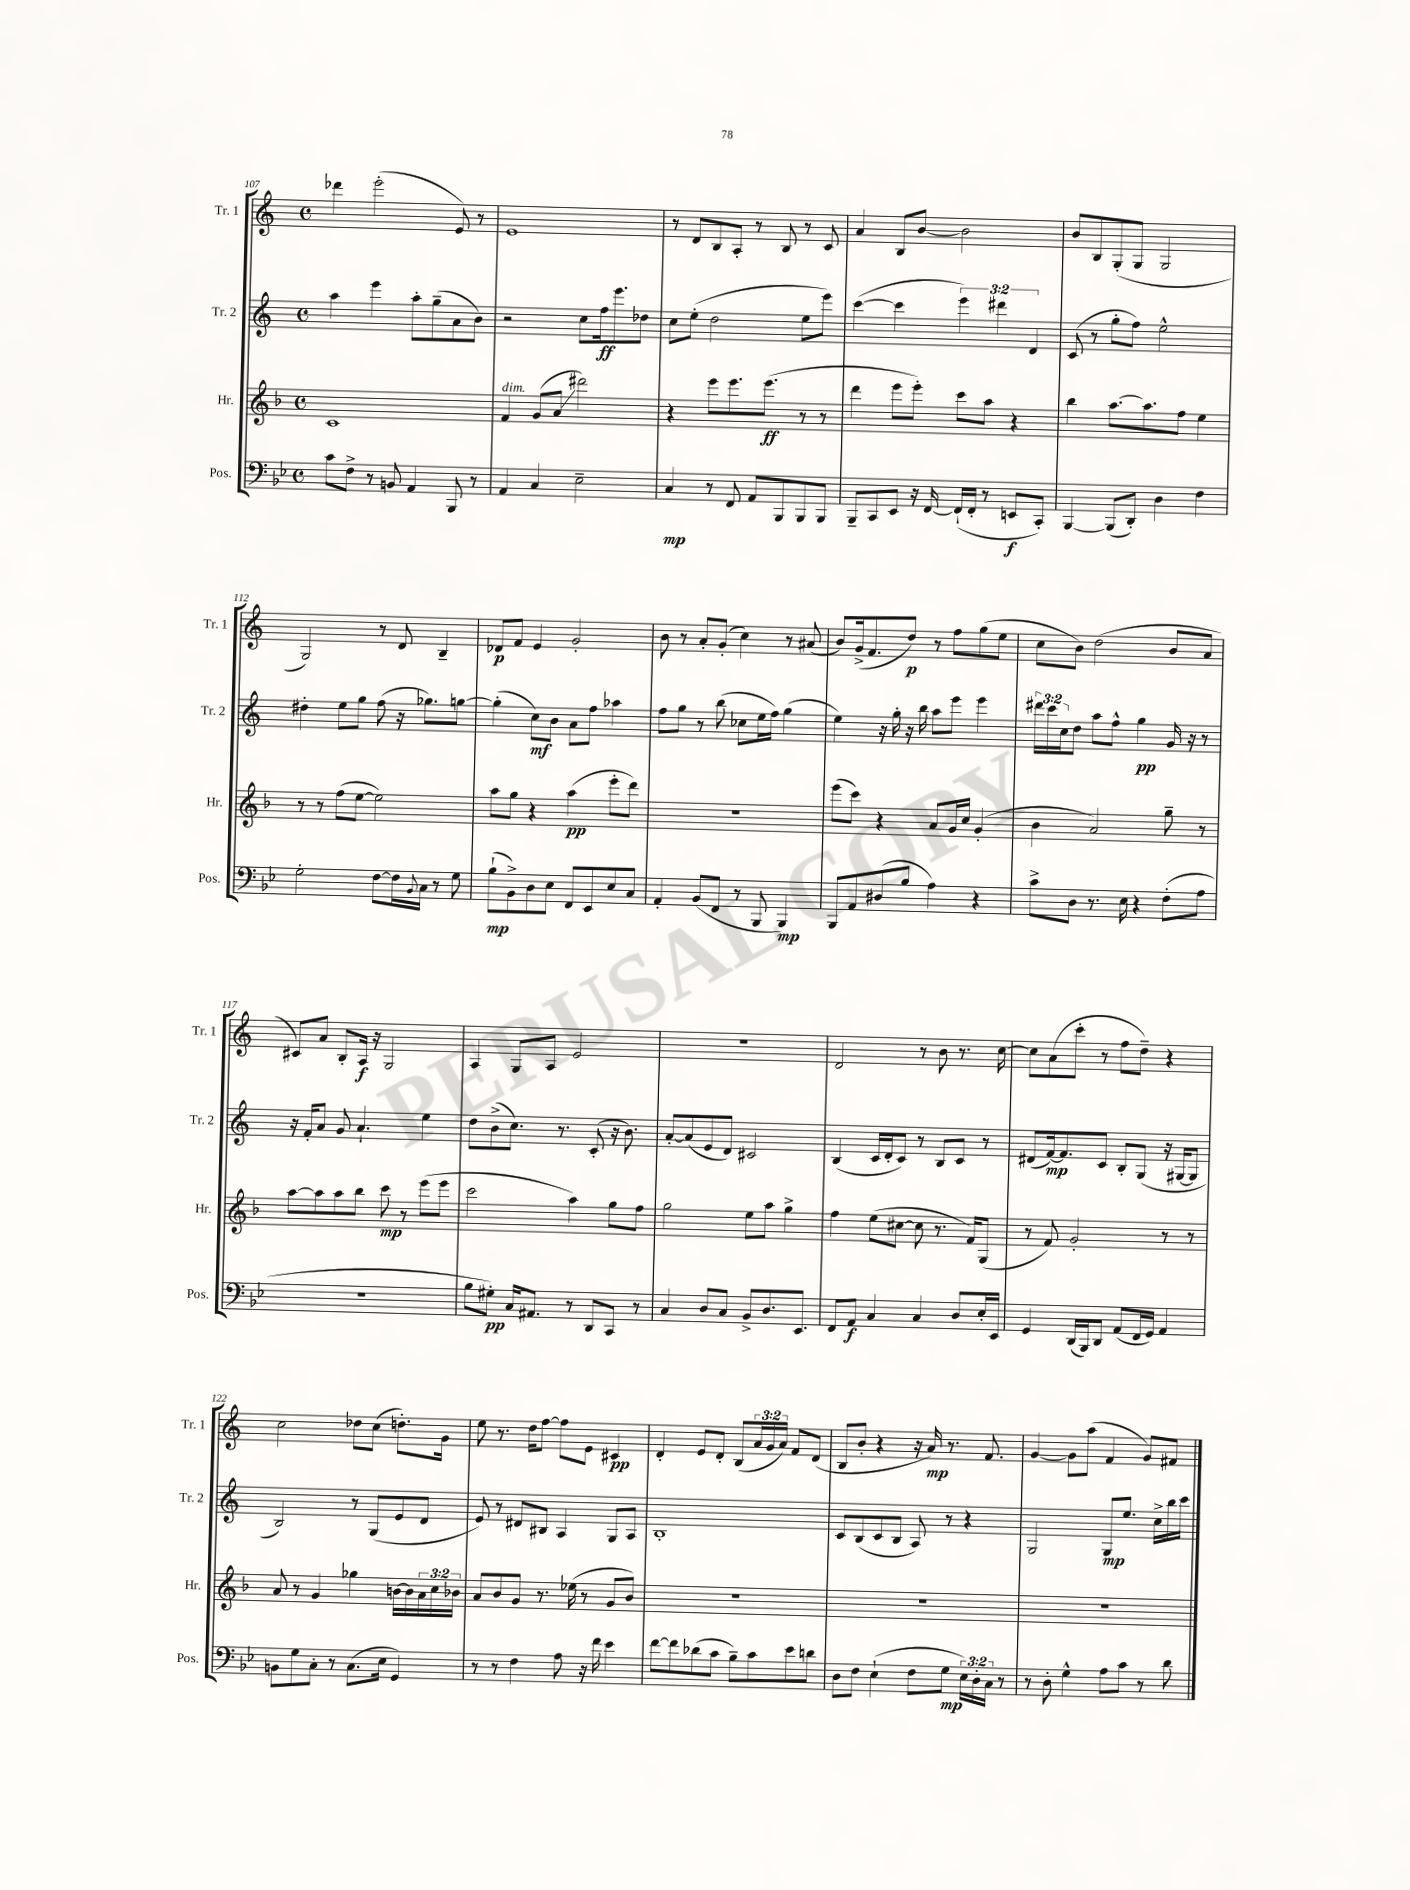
<<
\new StaffGroup <<
\new Staff = "s0" \with { instrumentName = "Tr. 1" shortInstrumentName = "Tr. 1" } {
    \clef treble \key c \major \defaultTimeSignature \time 4/4 \override Staff.TupletNumber.text = #tuplet-number::calc-fraction-text
    des'''4 e'''2-.( e'8) r8 |
    e'1 |
    r8 d'8 b8 a8-. r8 b8 r8 c'8 |
    a'4 b8 b'8~ b'2 |
    b'8 b8 g8-.( g8 g2 |
    g2) r8 d'8 b4-- |
    des'8\p f'8 e'4 g'2-. |
    b'8 r8 a'8-. g'8-.( c''4) r8 ais'8( |
    b'8) g'16->( f'8. d''8\p) r8 f''8 g''8( e''8 |
    c''8 b'8) d''2( b'8 a'8 |
    cis'8) a'8 b8-. a16\f r16 g2 |
    a4 g8 a8 e'2 |
    R1 |
    d'2 r8 b'8 r8. c''16~ |
    c''8 a'8( c'''8-. r8 f''8 d''8--) r4 |
    c''2 des''8 c''8( d''8.-.) g'16 |
    e''8 r8. d''16 f''8~ f''8 e'8 cis'4\pp |
    d'4-. e'8 d'8-. b8( \tuplet 3/2 { a'16 g'16 a'16) } f'8 d'8( |
    b8 b'8-. r4 r16 a'16\mp) r8. f'8. |
    g'4~ g'8 a''8( f'4 g'8) fis'8 \bar "|." |
}
\new Staff = "s1" \with { instrumentName = "Tr. 2" shortInstrumentName = "Tr. 2" } {
    \clef treble \key c \major \defaultTimeSignature \time 4/4 \override Staff.TupletNumber.text = #tuplet-number::calc-fraction-text
    a''4 e'''4 a''8-. g''8--( a'8 b'8) |
    r2 c''8 f''16\ff e'''8. des''8 |
    c''8 e''8-.( d''2 e''8 e'''8) |
    c'''4~( c'''4 \tuplet 3/2 { e'''4) dis'''4 d'4 } |
    c'8( r8 g''8-. f''8) e''2-^ |
    dis''4-. e''8 g''8 f''8( r16 ges''8.) g''8~ |
    g''4-.( c''8\mf) b'8 a'8 f''8 aes''4 |
    f''8 g''8 r8 b''8( ces''8 e''16 f''16) g''4( |
    e''4) r16 g''16-. r16 b''16 a''8 e'''8 e'''4 |
    \tuplet 3/2 { dis'''16 c'''16 c''16 } d''8 a''8 f''8-^ g''4\pp g'16 r16 r8 |
    r16 f'16-. a'8 g'8 a'4.-! e''4 |
    d''8 b'8->( c''8.) r8. c'8-.( r16 b'8.) |
    a'8~-. a'8( e'8 d'8) cis'2 |
    b4( c'16 d'16-. c'8) r8 b8 c'8 r8 |
    dis'8( f'16~\mp) f'8. c'8 b8-. g8( r16 gis16~ gis8 |
    b2) r8 g8( e'8 d'8 |
    e'8) r8 dis'8 bis8 a4 g8 a8 |
    b1-. |
    c'8 b8( c'8 b8 a8) r8 r4 |
    g2 g8\mp e''8. c''16-> b''16 c'''16 \bar "|." |
}
\new Staff = "s2" \with { instrumentName = "Hr." shortInstrumentName = "Hr." } {
    \clef treble \key f \major \defaultTimeSignature \time 4/4 \override Staff.TupletNumber.text = #tuplet-number::calc-fraction-text
    c'1 |
    f'4^\markup { \italic "dim." } g'8( a'8\glissando dis'''2) |
    r4 e'''8 e'''8. e'''8.\ff( r8 r8 |
    d'''4 e'''8 e'''8-.) c'''8 a''8 r4 |
    bes''4 a''8.~ a''8. f''8 e''4 |
    r8 r8 f''8( e''8~ e''2) |
    a''8 g''8 r4 a''4\pp( e'''8-. d'''8) |
    R1 |
    e'''8( c'''8) r4 a'8 g'16 c''16 g'4-.( |
    bes'4 a'2) g''8-- r8 |
    a''8~ a''8 a''8 bes''8 c'''8\mp r8 e'''8( e'''8 |
    c'''2 a''4) g''8 f''8 |
    g''2 e''8 a''8 g''4-> |
    f''4 e''8( cis''8~ cis''8 r8. f'16) g8( |
    r8 f'8) g'2-. r8 r8 |
    a'8 r8 g'4 ges''4 b'16~ b'16 \tuplet 3/2 { a'16 c''16 bes'16 } |
    a'8 bes'8 g'8 r8. ees''16( r8 g'8 bes'8) |
    R1 |
    R1 |
    R1 \bar "|." |
}
\new Staff = "s3" \with { instrumentName = "Pos." shortInstrumentName = "Pos." } {
    \clef bass \key bes \major \defaultTimeSignature \time 4/4 \override Staff.TupletNumber.text = #tuplet-number::calc-fraction-text
    c'8 f8-> r8 b,8 a,4 bes,,8 r8 |
    a,4 c4 ees2-- |
    c4\mp r8 f,8 a,8 bes,,8 bes,,8 bes,,8 |
    bes,,8-- c,8 ees,8 r16 f,16~ f,16-!( f,16-. r8 e,8\f c,8-.) |
    bes,,4~ bes,,8( d,8-.) d4 f4 |
    g2-. f8~ f16 \appoggiatura { bes,8 } c16 r8 g8 |
    bes8-!\mp( bes,8->) d8 ees8 f,8 ees,8 ees8 c8 |
    a,4-. bes,8( f,8 r8 bes,,8 bes,,4\mp) |
    bes,,8 a,8 dis8( bes8 a4) r4 |
    c'8-> d8 r8. ees16 r4 f8-.( a8 |
    R1 |
    bes8 gis8-.\pp) c16 ais,8. r8 d,8 c,8 r8 |
    c4 d8 c8 bes,8-> d8. ees,8. |
    f,8 a,8\f c4 c4 d8 ees16-. ees,16 |
    g,4 d,16( bes,,16) d,8 a,8( f,16 g,16) a,4 |
    b,8 g8 c8-. r8 c8.( ees16 g,4) |
    r8 r8 f4 a8 r16 f'16 ees'4 |
    f'8~ f'8 des'8( c'8 bes8--) c'8 ees'8 d'8 |
    d8 f8 ees4-!( f8 g8\mp \tuplet 3/2 { ees16) d16-. c16 } r8 |
    r8 d8-. g4-^ a8 c'8 r8 d'8 \bar "|." |
}
>>
>>
\layout { \context { \Score currentBarNumber = #107 } }
